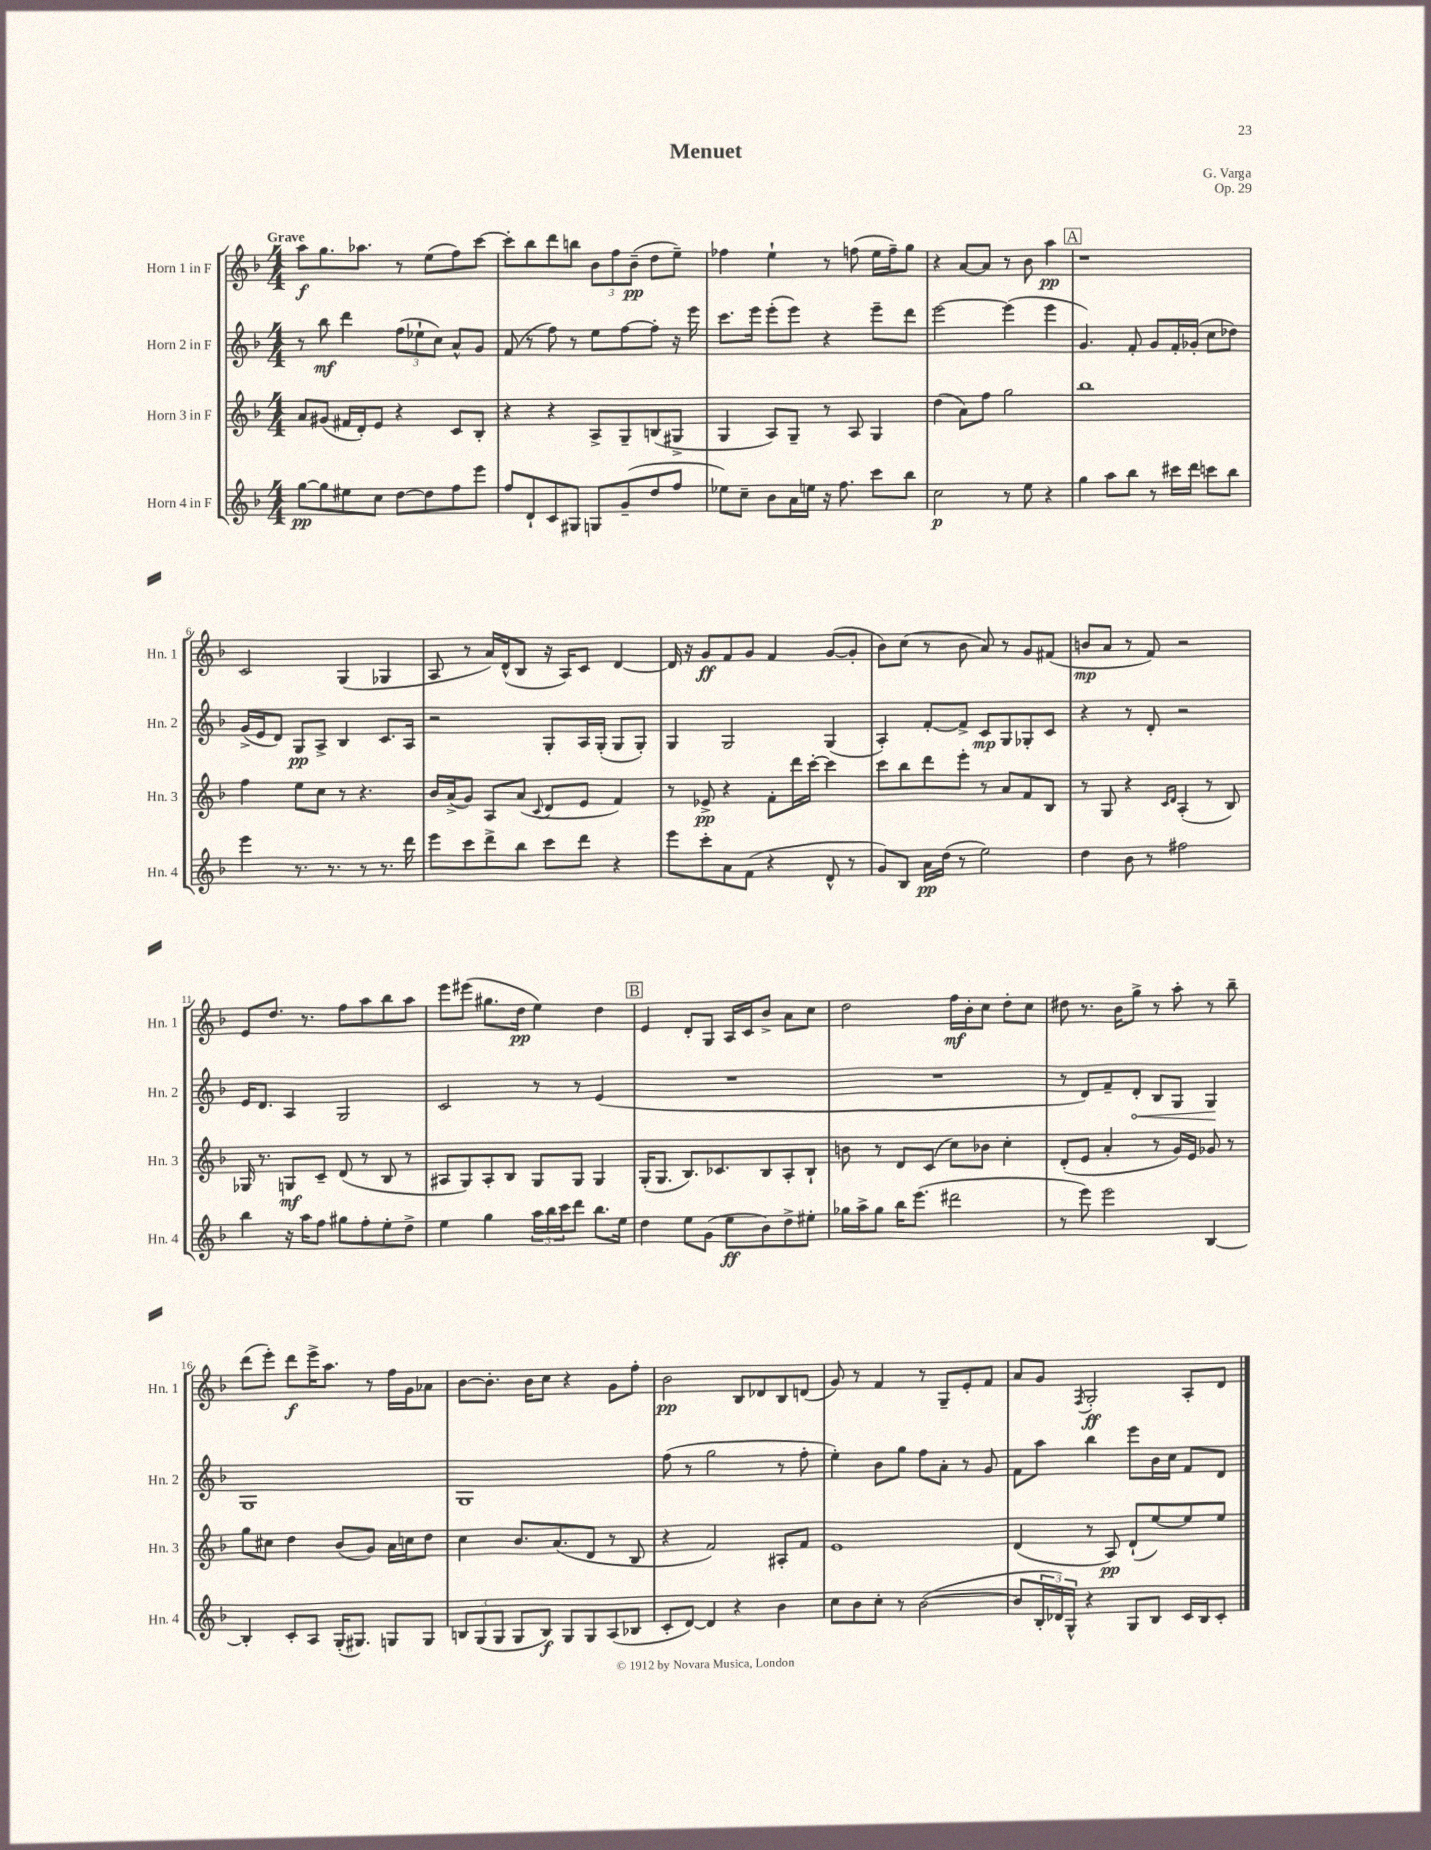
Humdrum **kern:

**kern	**kern	**kern	**kern
*staff4	*staff3	*staff2	*staff1
*clefG2	*clefG2	*clefG2	*clefG2
*k[b-]	*k[b-]	*k[b-]	*k[b-]
*M4/4	*M4/4	*M4/4	*M4/4
[8gg	8a	8r	8aa
8gg]	(8g#	8bb-	8.gg
8ee#	16f#	4ddd	.
.	16d')	.	8.aa-
8cc	8e	.	.
[8dd	4r	(12ff	8r
.	.	12ee-`	.
8dd]	.	.	(8ee
.	.	12cc)	.
8ff	8c	8a^^	8ff)
8eee	8B-'	8g	[8ccc
=	=	=	=
8ff	4r	(8f	8ccc']
8d`	.	8r	8bb-
8c	4r	8ff)	8ddd
8G#	.	8r	8bb
8G	8A^	8ee	12b-
.	.	.	12ff
(8g~	8G~	[8ff	.
.	.	.	(12b-~
8dd	(8B	8ff']	8dd
8ff	8G#^	16r	8ee~)
.	.	16eee	.
=	=	=	=
8ee-)	4G	8.ccc	4ff-
8cc~	.	.	.
.	.	16eee	.
8b-	8A)	(8eee'	4ee`
16a	8G~	8eee)	.
16ee	.	.	.
16r	8r	4r	8r
8.ff	.	.	.
.	8A	.	(8ff
8ccc	4G	8eee~	16ee
.	.	.	16ff~)
8bb-	.	8ddd	8gg
=	=	=	=
2cc	(4dd	[2eee	4r
.	8a)	.	[8a
.	8ff	.	8a]
8r	2gg	(4eee]	8r
8ee	.	.	8b-
4r	.	4eee	4aa
=	=	=	=
4gg	1bb-	4.g)	1r
8aa	.	.	.
8bb-	.	8f'	.
8r	.	8g	.
16ccc#	.	16f'	.
16ddd	.	(16g-'	.
8ccc	.	8cc	.
8bb-	.	8dd-)	.
=	=	=	=
4eee	4ff	(16g^	2c
.	.	16e	.
.	.	8d)	.
8.r	8ee	8G	.
.	8cc	8A^	.
8.r	.	.	.
.	8r	4B-	(4G
8r	4.r	.	.
8.r	.	8.c	4G-
16ddd	.	16A	.
=	=	=	=
8eee	16b-	2r	8A
.	(16a^	.	.
8ccc	8g)	.	8r
8ddd^	8A	.	16a)
.	.	.	(16d^^
8bb-	(8a	.	8B-
.	8qqc	.	.
8ccc	8d	8G'	16r
.	.	.	16A)
8ddd	8e	16A	8c
.	.	(16G'	.
4r	4f)	8G	[4d
.	.	8G')	.
=	=	=	=
8eee	8r	4G	16d]
.	.	.	16r
8ccc'	8e-^	.	8g
8a	4r	2G	8f
(8f	.	.	8g
4r	8f'	.	4f
.	16ddd	.	.
.	[16ccc'	.	.
8d^^	4ccc]	(4G	([8g
8r	.	.	8g']
=	=	=	=
8g)	8ccc	4A')	8b-)
8B-	8bb-	.	(8cc
16a	8ddd	[8f'	8r
(16dd	.	.	.
8r	8eee'	8f^]	8b-
2ee)	8r	8c	8a)
.	8a	8G	8r
.	8f	8G-'	8g
.	8B-	8c	(8f#
=	=	=	=
4dd	8r	4r	8b
.	8G	.	8a
8b-	4r	8r	8r
8r	.	8d'	8f)
.	16qqc	.	.
.	16qqd	.	.
2ff#	(4A'	2r	2r
.	8r	.	.
.	8B-)	.	.
=	=	=	=
4bb-	16G-	16e	8e
.	8.r	8.d	.
.	.	.	8.dd
16r	8G	4A	.
16aa	.	.	8.r
8ff	8c~	.	.
8gg#	(8d	2G	8ff
8ff'	8r	.	8aa
8ee'	8B-	.	8bb-
8dd^	8r	.	8aa
=	=	=	=
4ee	8A#	2c	8eee
.	8G)	.	(8eee#
4gg	8A#'	.	8.gg#
.	8B-	.	.
.	.	.	16dd
24aa	8G	8r	4ee)
24bb-	.	.	.
24ccc	.	.	.
8ddd	8G	8r	.
8.bb-	4G	(4e	4dd
16ee	.	.	.
=	=	=	=
4dd	(16G'	1r	4e
.	8.G	.	.
8ee	8.B-)	.	8d'
(8g	.	.	8G
.	8.c-	.	.
8ee	.	.	16A
.	.	.	16c
8b-)	8B-	.	8b-^
8dd^	8A'	.	8a
8ee#'	8B-`	.	8cc
=	=	=	=
16gg-	8b	1r	2dd
16aa^	.	.	.
8gg-	8r	.	.
16bb-	8d	.	.
(8.eee	.	.	.
.	(8c	.	.
2ddd#	8cc)	.	16ff
.	.	.	16b-'
.	8b-	.	8cc
.	4cc'	.	8dd'
.	.	.	8cc
=	=	=	=
8r	(8d'	8r	8dd#
8eee)	8e	8d)	8.r
2eee	4a'	8f~	.
.	.	.	16b-
.	.	8d'	8gg^
.	8r	8B-	8r
.	16g)	8G	8aa'
.	16e	.	.
[4B-	8g-	4G	8r
.	8r	.	8bb-~
=	=	=	=
4B-']	8gg	1G	(8ddd
.	8cc#	.	8eee')
8c'	4dd	.	8ddd
8A	.	.	16eee^
.	.	.	8.aa
(16G'	(8b-	.	.
8.G#)	.	.	.
.	8g)	.	8r
8G	16a	.	16ff
.	16cc	.	16g
8G	8dd	.	8a-
=	=	=	=
12B	4cc	1G	[8b-
(12G	.	.	.
.	.	.	8.b-']
12G	.	.	.
8G	8.b-	.	.
.	.	.	16b-
8B)	.	.	8cc
.	(8.a	.	.
8G	.	.	4r
8G	8d	.	.
(8A	8r	.	8g
8B-	8B-	.	8ff'
=	=	=	=
8c'	4r	(8ff	2b-
[8d)	.	8r	.
4d]	2f)	2gg	.
4r	.	.	8B-
.	.	.	8d-
4b-	8A#'	8r	8B-
.	8f	8ff'	(8d
=	=	=	=
8cc	1e	4ee')	8g)
8b-	.	.	8r
8cc'	.	8b-	4f
8r	.	8gg	.
([2b-	.	8ff	8r
.	.	8a'	8G~
.	.	8r	8e'
.	.	8g	8f
=	=	=	=
8b-]	(4d	8f	8a
24B-'	.	8aa	8g
24d-)	.	.	.
24G^^	.	.	.
.	.	.	8qF
4r	8r	4bb-	2G'
.	8A)	.	.
8G	(8d`	8eee	.
8B-	[8ee)	16b-	.
.	.	16cc	.
16c	8ee]	8f	8A'
16B-	.	.	.
8c'	8ee	8d	8d
==	==	==	==
*-	*-	*-	*-
